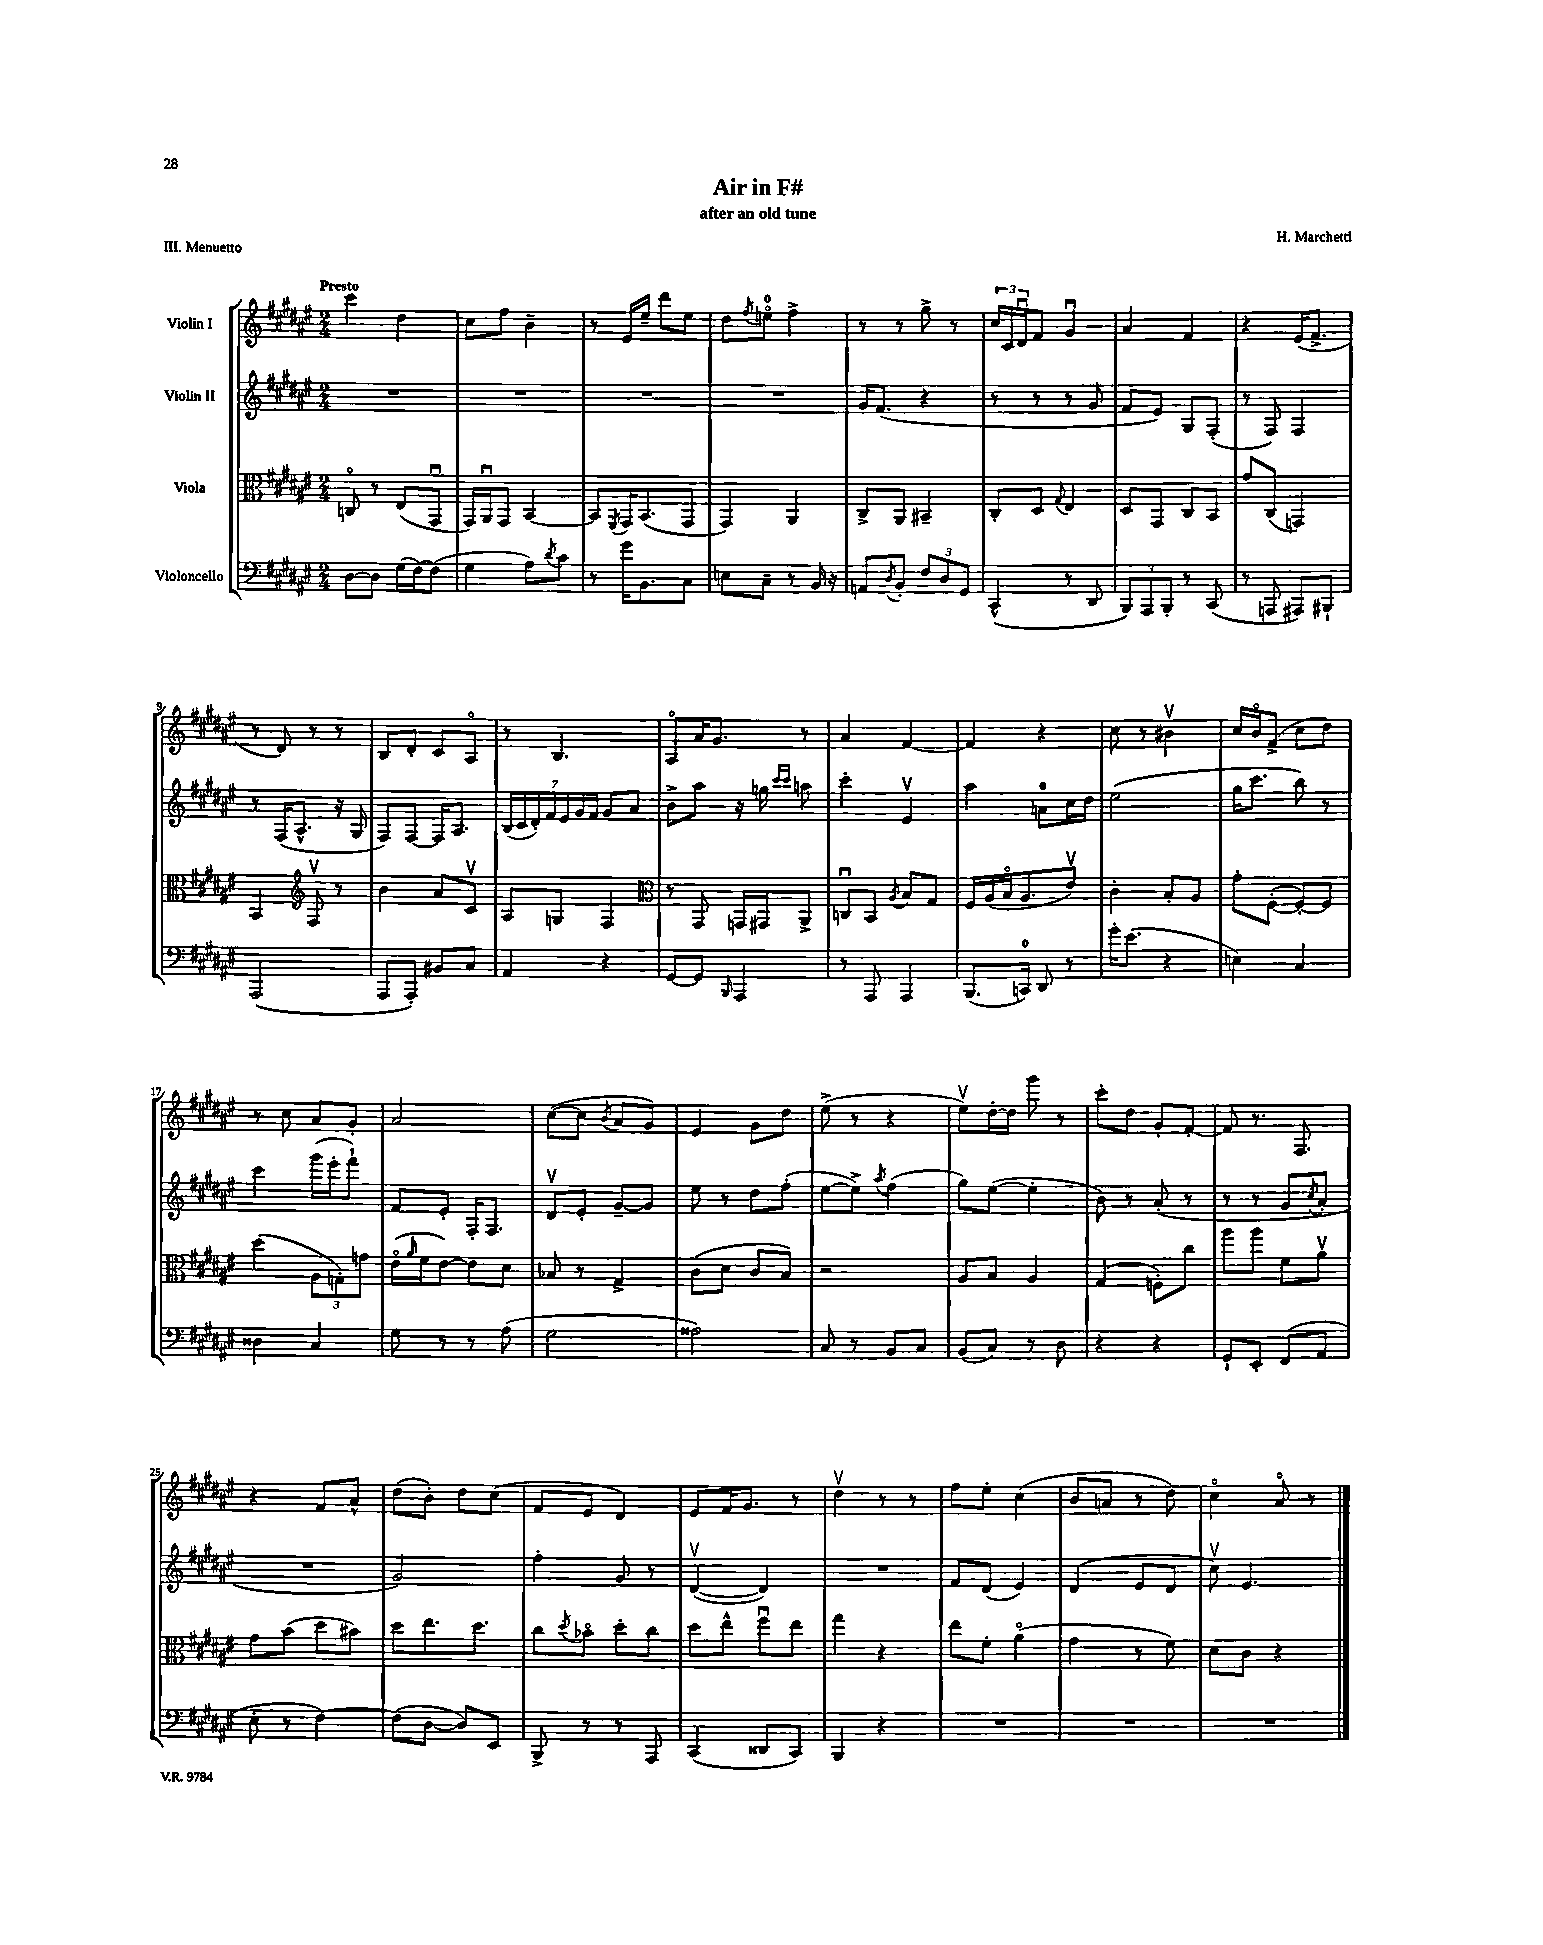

**kern	**kern	**kern	**kern
*part4	*part3	*part2	*part1
*staff4	*staff3	*staff2	*staff1
*I"Violoncello	*I"Viola	*I"Violin II	*I"Violin I
*clefF4	*clefC3	*clefG2	*clefG2
*k[f#c#g#d#a#e#]	*k[f#c#g#d#a#e#]	*k[f#c#g#d#a#e#]	*k[f#c#g#d#a#e#]
*M2/4	*M2/4	*M2/4	*M2/4
=1	=1	=1	=1
!	!	!	!LO:TX:a:B:t=Presto
[8D#\L	8Cn/	2r	4ccc#\
8D#\J]	8r	.	.
(16G#\LL	(8E#/L	.	4dd#\
[16F#\J)	.	.	.
(8F#\J]	8GG#u/J	.	.
=2	=2	=2	=2
4G#\	16GG#/LL)	2r	8cc#\L
.	16AA#u/J	.	.
.	8GG#/J	.	8ff#\J
8A#\L)	[4BB/	.	4b~\
8qd#/	.	.	.
8c#\J	.	.	.
=3	=3	=3	=3
8r	8BB/L]	2r	8r
.	8qFF#/	.	.
16g#\KL	16GG#/K	.	16e#/LL
8.BB\	(8.BB/	.	16ee#~/JJ
.	.	.	8ddd#\L
8C#\J	8GG#/J	.	8ee#\J
=4	=4	=4	=4
8En\L	4GG#/)	2r	8dd#\L
.	.	.	8qff#/
8C#~\J	.	.	8een\J
8r	4AA#/	.	4ff#^\
16BB/	.	.	.
16r	.	.	.
=5	=5	=5	=5
8AAn/L	8C#^/L	16g#/KL	8r
.	.	(8.f#/J	.
8qD#/	.	.	.
8BB'/J	8AA#/J	.	8r
12F#/L	4BB#X~/	4r	8gg#^\
12D#/	.	.	.
.	.	.	8r
12GG#/J	.	.	.
=6	=6	=6	=6
(4CC#^^/	8C#'/L	8r	24cc#/LL
.	.	.	24c#/
.	.	.	24d#u/J
.	8D#/J	8r	8f#/J
.	8qqG#/	.	.
8r	4E#/	8r	4g#u/
8DD#/	.	8g#/	.
=7	=7	=7	=7
12BBB/L)	8D#/L	8f#/L	4a#/
12AAA#/	.	.	.
.	8GG#/J	8e#/J)	.
12BBB'/J	.	.	.
8r	8C#/L	8G#/L	4f#/
(8CC#/	8BB/J	(8F#'/J	.
=8	=8	=8	=8
8r	8g#/L	8r	4r
8AAAn/	(8C#/J	8F#/)	.
8AAA#X/L)	4GGn/)	4F#/	(16e#/KL
.	.	.	8.f#^/J
8BBB#X`/J	.	.	.
!!LO:LB:g=z
=9	=9	=9	=9
(2AAA#/	4BB/	8r	8r
.	.	(16F#/KL	8d#/)
.	.	8.A#^^/J	.
*	*clefG2	*	*
.	8F#v/	.	8r
.	8r	16r	8r
.	.	16G#/	.
=10	=10	=10	=10
8AAA#/L	4b\	8F#/L)	8B/L
8AAA#'/J)	.	[8F#/J	8d#'/J
8BB#X/L	8a#/L	16F#/KL]	8c#/L
.	.	8.A#/J	.
8C#/J	8c#v/J	.	8A#/J
=11	=11	=11	=11
4AA#/	8A#/L	(28B/LL	8r
.	.	28c#/	.
.	.	28d#'/)	.
.	.	28f#/	.
.	8Gn/J	.	4.B/
.	.	28e#/	.
.	.	28g#/	.
.	.	28f#/JJ	.
4r	4F#/	8g#/L	.
.	.	8a#/J	.
=12	=12	=12	=12
*	*clefC3	*	*
[8GG#/L	8r	8b^\L	8A#/L
8GG#/J]	8GG#/	8aa#\J	16a#/K
.	.	.	8.g#/J
16qqBBB/	.	.	.
4AAA#/	16GGn/LL	16r	.
.	16GG#X/J	16ggn\	.
.	.	16qqccc#/LL	.
.	.	16qqccc#/JJ	.
.	8AA#^/J	8aan\	8r
=13	=13	=13	=13
8r	8Cnu/L	4ccc#'\	4a#/
8AAA#/	8BB/J	.	.
.	8qA#/	.	.
4AAA#/	8B/L	4e#v/	[4f#/
.	8G#/J	.	.
=14	=14	=14	=14
(8.BBB/L	16F#/LL	4aa#\	4f#/]
.	(16A#/	.	.
.	16B/J	.	.
16CCn/Jk)	8.A#/	.	.
8DD#/	.	8an\L	4r
8r	8e#v/J)	16cc#\L	.
.	.	16dd#\JJ	.
=15	=15	=15	=15
16g#'\KL	4c#'\	(2ee#\	8cc#\
(8.e#\J	.	.	.
.	.	.	8r
4r	8B'/L	.	4b#Xv\
.	8A#/J	.	.
=16	=16	=16	=16
4En\)	8g#'\L	16gg#\KL	16cc#/LL
.	.	8.ccc#\J	16b/J
.	([8F#'\J	.	(8f#^/J
4C#/	8F#'/L_)	8bb\)	8cc#\L
.	8F#/J]	8r	8dd#\J)
!!LO:LB:g=z
=17	=17	=17	=17
4D##X\	(4dd#\	4ccc#\	8r
.	.	.	8cc#\
4C#/	12A#\L	(16ggg#\LL	8a#/L
.	.	16eee#'\J	.
.	12Gn'\)	.	.
.	.	8fff#`\J)	8g#'/J
.	12gn\J	.	.
=18	=18	=18	=18
8G#\	(16e#\LL	8f#/L	2a#/
.	16qqa#/	.	.
.	16f#\J	.	.
8r	[8e#\J)	8e#'/J	.
8r	8e#\L]	16F#'/KL	.
.	.	8.F#/J	.
(8A#\	8d#\J	.	.
=19	=19	=19	=19
2G#\	8B-X/	8d#v/L	([8cc#\L
.	8r	8e#'/J	8cc#\J]
.	.	.	8qb/
.	4G#^/	[8g#~/L	8a#/L
.	.	8g#/J]	8g#/J)
=20	=20	=20	=20
2A##X\)	(8c#\L	8ee#\	4e#/
.	8d#\J	8r	.
.	8c#/L	8dd#\L	8g#\L
.	8B/J)	(8ff#'\J	8dd#\J
=21	=21	=21	=21
8C#/	2r	[8ee#\L	(8ee#^\
8r	.	8ee#^\J])	8r
.	.	8qaa#/	.
8BB/L	.	(4ff#\	4r
8C#/J	.	.	.
=22	=22	=22	=22
(8BB/L	8A#/L	8gg#\L)	8ee#v\L)
8C#/J)	8B/J	([8ee#\J	[16dd#'\L
.	.	.	16dd#\JJ]
8r	4A#/	4ee#'\]	8ggg#\
8D#\	.	.	8r
=23	=23	=23	=23
4r	(4G#/	8b\)	8ccc#'\L
.	.	8r	8dd#\J
4r	8Fn'\L)	(8a#'/	8g#'/L
.	8cc#\J	8r	[8f#'/J
=24	=24	=24	=24
8GG#`/L	8aa#\L	8r	8f#/]
8EE#'/J	8aa#\J	8r	8.r
(8FF#/L	8f#\L	8g#/L	.
.	.	.	8.F#/
.	.	8qcc#/	.
8AA#/J	8a#v\J	8a#'/J	.
!!LO:LB:g=z
=25	=25	=25	=25
8E#'\	8g#\L	2r	4r
8r	(8b\J	.	.
[4F#\)	8dd#\L	.	8f#/L
.	8b#X\J)	.	8a#^^/J
=26	=26	=26	=26
(8F#\L]	8dd#\L	2g#/)	(8dd#\L
[8D#\J	8.ee#\	.	8b'\J)
8D#/L])	.	.	8dd#\L
.	8.dd#\J	.	.
8EE#/J	.	.	(8cc#\J
=27	=27	=27	=27
8BBB^/	8cc#\L	4ff#'\	8f#/L
.	8qdd#/	.	.
8r	8b-X\J	.	8e#/J
8r	8dd#'\L	8g#/	4d#/)
8AAA#/	8cc#\J	8r	.
=28	=28	=28	=28
(4CC#/	8dd#\L	([4d#v/	8e#/L
.	8ee#^^\J	.	16f#/K
.	.	.	8.g#/J
8DD##X/L	8ff#u\L	4d#/])	.
8CC#/J)	8ee#\J	.	8r
=29	=29	=29	=29
4BBB/	4gg#\	2r	4dd#v\
4r	4r	.	8r
.	.	.	8r
=30	=30	=30	=30
2r	8ee#\L	8f#/L	8ff#\L
.	8f#'\J	(8d#/J	8ee#'\J
.	(4a#\	4e#/)	(4cc#\
=31	=31	=31	=31
2r	4g#\	(4d#/	8b/L
.	.	.	8an/J
.	8r	8e#/L	8r
.	8f#\)	8d#/J	8dd#\)
=32	=32	=32	=32
2r	8d#\L	8cc#v\)	4cc#\
.	8c#\J	4.e#/	.
.	4r	.	8a#/
.	.	.	8r
==	==	==	==
*-	*-	*-	*-
